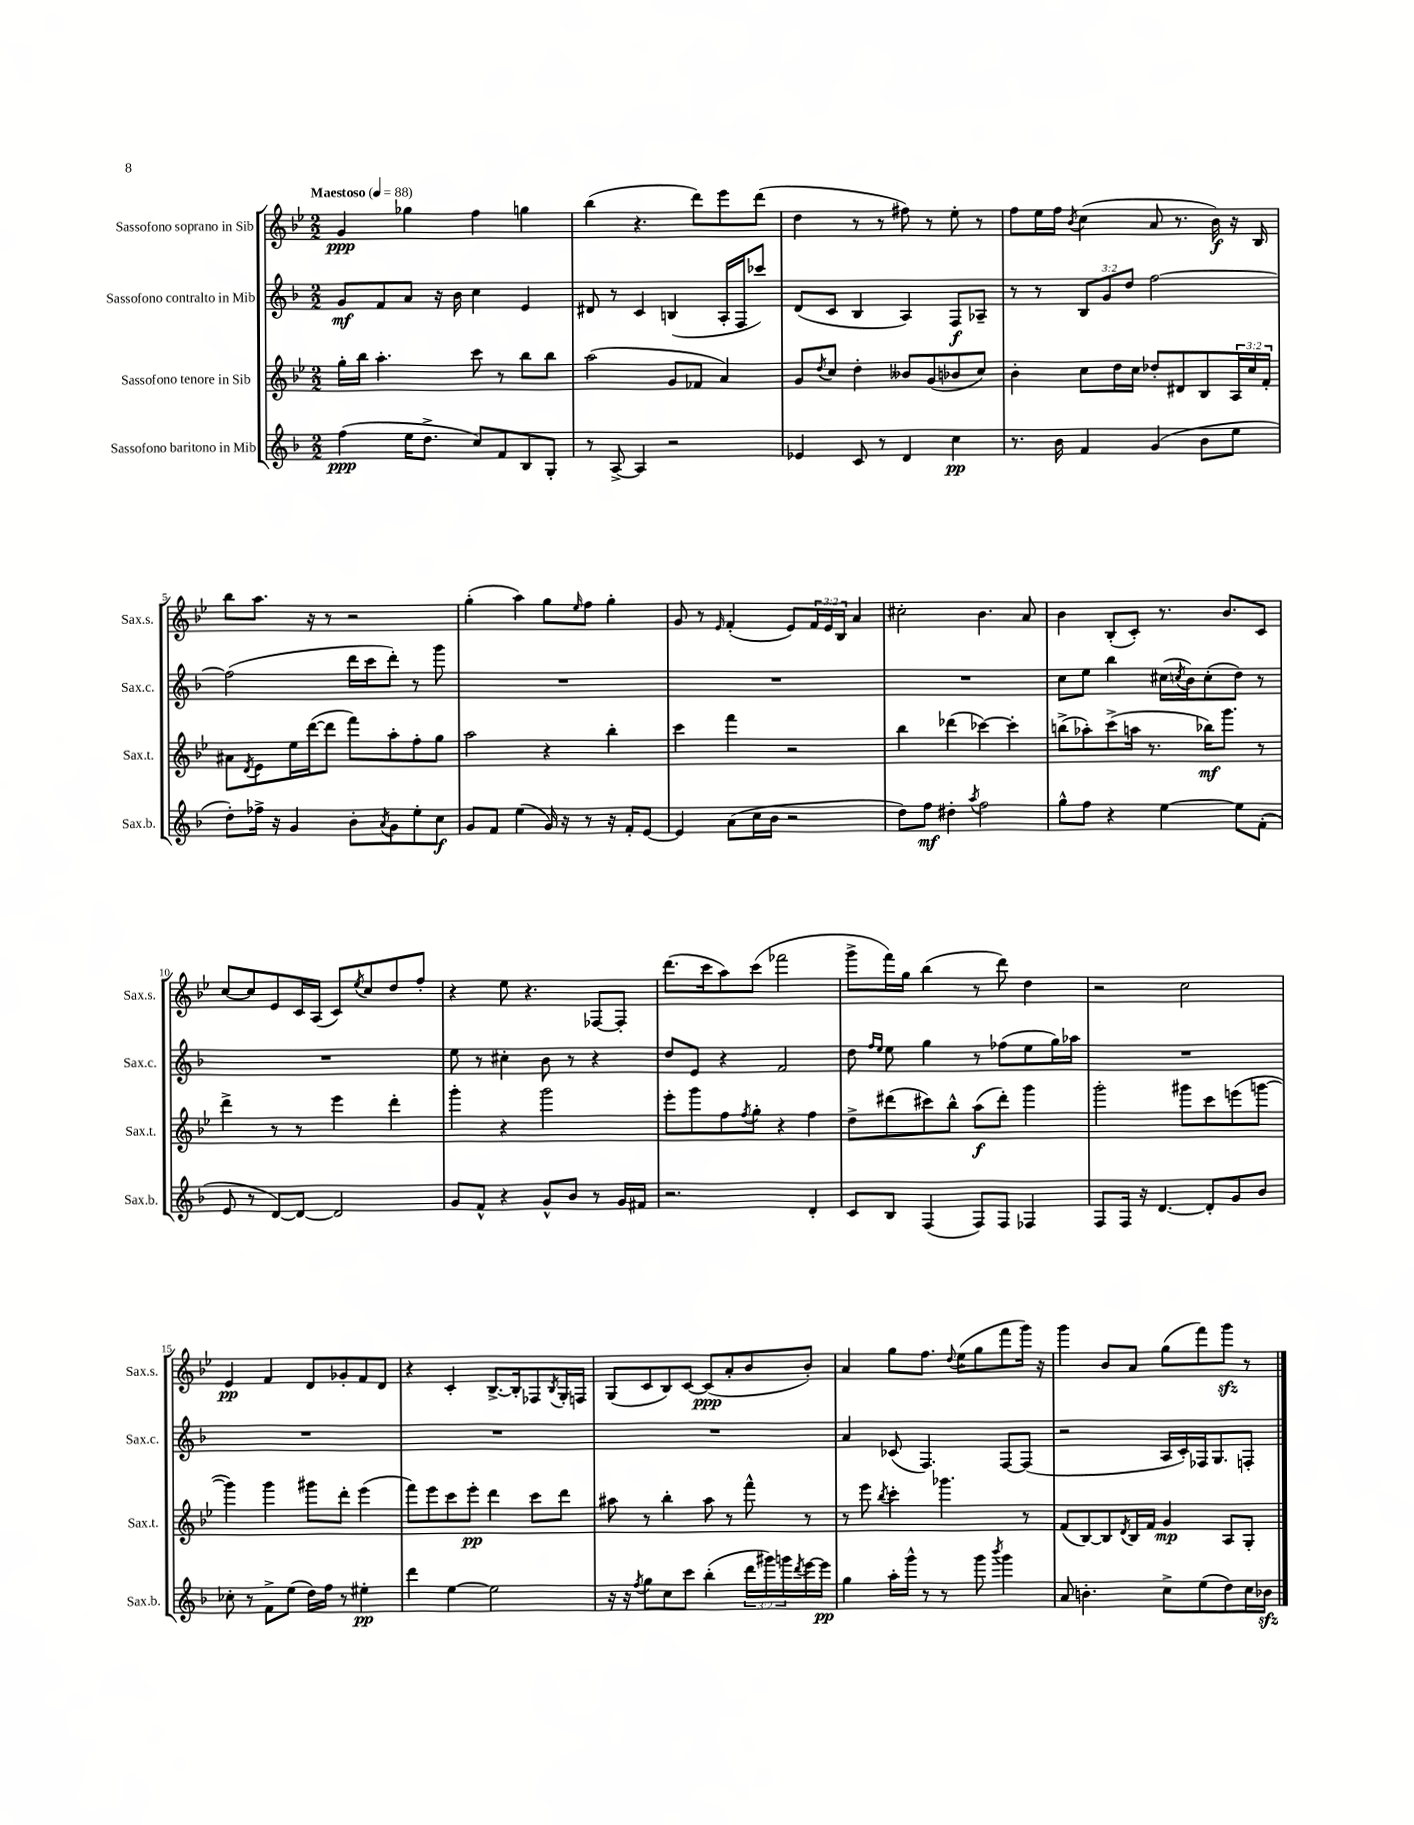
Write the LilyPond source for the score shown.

<<
\new StaffGroup <<
\new Staff = "s0" \with { instrumentName = "Sassofono soprano in Sib" shortInstrumentName = "Sax.s." } {
    \clef treble \key bes \major \numericTimeSignature \time 2/2 \override Staff.TupletNumber.text = #tuplet-number::calc-fraction-text \tempo "Maestoso" 4 = 88
    g'4\ppp ges''4 f''4 g''4 |
    bes''4( r4. d'''8) ees'''8 d'''8( |
    d''4 r8 r8 fis''8) r8 ees''8-. r8 |
    f''8 ees''16 f''16 \acciaccatura { bes'8 } c''4( a'8 r8. bes'16\f) r16 bes16 |
    bes''8 a''8. r16 r8 r2 |
    g''4-.( a''4) g''8 \grace { ees''16 } f''8 g''4-. |
    g'8 r8 \grace { ees'16 } f'4-.( ees'8) \tuplet 3/2 { f'16 ees'16 bes16 } a'4 |
    cis''2-. bes'4. a'8 |
    bes'4 bes8-.( c'8-.) r8. bes'8. c'8 |
    c''8~ c''8 ees'8 c'16 a16( c'8) \acciaccatura { ees''8 } c''8 d''8 f''8-. |
    r4 ees''8 r4. fes8~ fes8-. |
    d'''8.( c'''16 a''8) c'''8( fes'''2 |
    g'''8-> f'''16) g''16 bes''4( r8 d'''8) d''4 |
    r2 c''2 |
    ees'4\pp f'4 d'8 ges'8-. f'8 d'8 |
    r4 c'4-. bes8.~-> bes16-. fes8 \acciaccatura { bes8 } g16-. f16 |
    g8( c'8 bes8) c'8~ c'8\ppp( a'8-. bes'8 bes'8-.) |
    a'4 g''8 f''8. \appoggiatura { d''8 } ees''16( g''8 f'''8 g'''16) r16 |
    g'''4 bes'8 a'8 g''8( f'''8) g'''8\sfz r8 \bar "|." |
}
\new Staff = "s1" \with { instrumentName = "Sassofono contralto in Mib" shortInstrumentName = "Sax.c." } {
    \clef treble \key f \major \numericTimeSignature \time 2/2 \override Staff.TupletNumber.text = #tuplet-number::calc-fraction-text
    g'8\mf f'8 a'8 r16 bes'16 c''4 e'4 |
    dis'8 r8 c'4 b4( a16-. f16 ces'''8) |
    d'8( c'8 bes4 a4) f8\f aes8-- |
    r8 r8 \tuplet 3/2 { bes8 g'8 d''8 } f''2~ |
    f''2( d'''16 c'''16 d'''8-.) r8 g'''8 |
    R1 |
    R1 |
    R1 |
    c''8 e''8 bes''4 cis''16( \acciaccatura { c''8 } bes'16) c''8-.( d''8) r8 |
    R1 |
    e''8 r8 cis''4-. bes'8 r8 r4 |
    d''8 e'8 r4 f'2 |
    d''8 \grace { f''16 e''16 } e''8 g''4 r8 fes''8( e''8 g''16) aes''16 |
    R1 |
    R1 |
    R1 |
    R1 |
    a'4 ces'8( f4.) f8~ f8( |
    r2 a16 c'16-.) fes16 g8. f8-. \bar "|." |
}
\new Staff = "s2" \with { instrumentName = "Sassofono tenore in Sib" shortInstrumentName = "Sax.t." } {
    \clef treble \key bes \major \numericTimeSignature \time 2/2 \override Staff.TupletNumber.text = #tuplet-number::calc-fraction-text
    g''16-. bes''16 a''4.-. c'''8 r8 bes''8 bes''8 |
    a''2( g'8 fes'8 a'4) |
    g'8 \acciaccatura { d''8 } c''8 d''4-. beses'8 g'8( bes'8 c''8) |
    bes'4-. c''8 d''16 c''16 des''8-. dis'8 bes8 \tuplet 3/2 { a16 c''16 f'16-. } |
    ais'8 \acciaccatura { d'8 } ees'8 ees''16 d'''16~( d'''8 f'''8) a''8-. f''8-. g''8 |
    a''2 r4 bes''4-. |
    c'''4 f'''4 r2 |
    bes''4 des'''4( ces'''4~) ces'''4-. |
    b''8->( aes''8-.) c'''8->( a''16 r8. bes''16\mf) g'''8. r8 |
    d'''4-> r8 r8 ees'''4 d'''4-. |
    g'''4-. r4 g'''2 |
    ees'''8-. g'''8 f''8 \acciaccatura { f''8 } g''8-. r4 f''4 |
    d''8-> dis'''8( cis'''8) bes''8-^ a''8\f( dis'''8-.) g'''4 |
    g'''2-. gis'''8 c'''8 e'''8( g'''8~ |
    g'''4) g'''4 gis'''8 d'''8-. ees'''4( |
    f'''8) ees'''8 c'''8 ees'''8-.\pp d'''4 c'''8 d'''8 |
    ais''8 r8 bes''4-. ais''8 r8 f'''8-^ r8 |
    r8 ees'''8 \acciaccatura { bes''8 } c'''4-. ges'''4. r8 |
    f'8( bes8~) bes8 \acciaccatura { d'8 } bes16 f'16 g'4\mp a8 g8-. \bar "|." |
}
\new Staff = "s3" \with { instrumentName = "Sassofono baritono in Mib" shortInstrumentName = "Sax.b." } {
    \clef treble \key f \major \numericTimeSignature \time 2/2 \override Staff.TupletNumber.text = #tuplet-number::calc-fraction-text
    f''4\ppp( e''16 d''8.-> c''8) f'8 bes8 g8-. |
    r8 a8~-> a4 r2 |
    ees'4 c'8 r8 d'4 c''4\pp |
    r8. bes'16 f'4 g'4( bes'8 e''8 |
    d''8-.) fes''16-> r16 g'4 bes'8-. \acciaccatura { a'8 } g'8 e''8-. c''8\f |
    g'8 f'8 e''4( g'16) r16 r8 r16 f'16-. e'8~ |
    e'4 a'8( c''16 bes'16 r2 |
    d''8) f''8\mf dis''4-. \acciaccatura { a''8 } f''2 |
    g''8-^ f''8 r4 e''4~ e''8 f'8-.( |
    e'8 r8 d'8~) d'8~ d'2 |
    g'8 f'8-^ r4 g'8-^ bes'8 r8 g'16 fis'16 |
    r2. d'4-. |
    c'8 bes8 f4( f8) f8 fes4 |
    f8 f16 r16 d'4.~ d'8-. g'8 bes'8 |
    ces''8-. r8 f'8-> e''8( d''16) f''16 r8 eis''4-.\pp |
    d'''4 e''4~ e''2 |
    r16 r16 \acciaccatura { f''8 } g''8 c''8 c'''8 bes''4-.( \tuplet 3/2 { d'''16 gis'''16) g'''16 } \acciaccatura { d'''8 } e'''16~ e'''16\pp |
    g''4 a''16-. g'''16-^ r8 r8 g'''8 \acciaccatura { bes'''8 } g'''4 |
    a'8 b'4.-. c''8-> e''8( d''8) c''16 bes'16\sfz \bar "|." |
}
>>
>>
